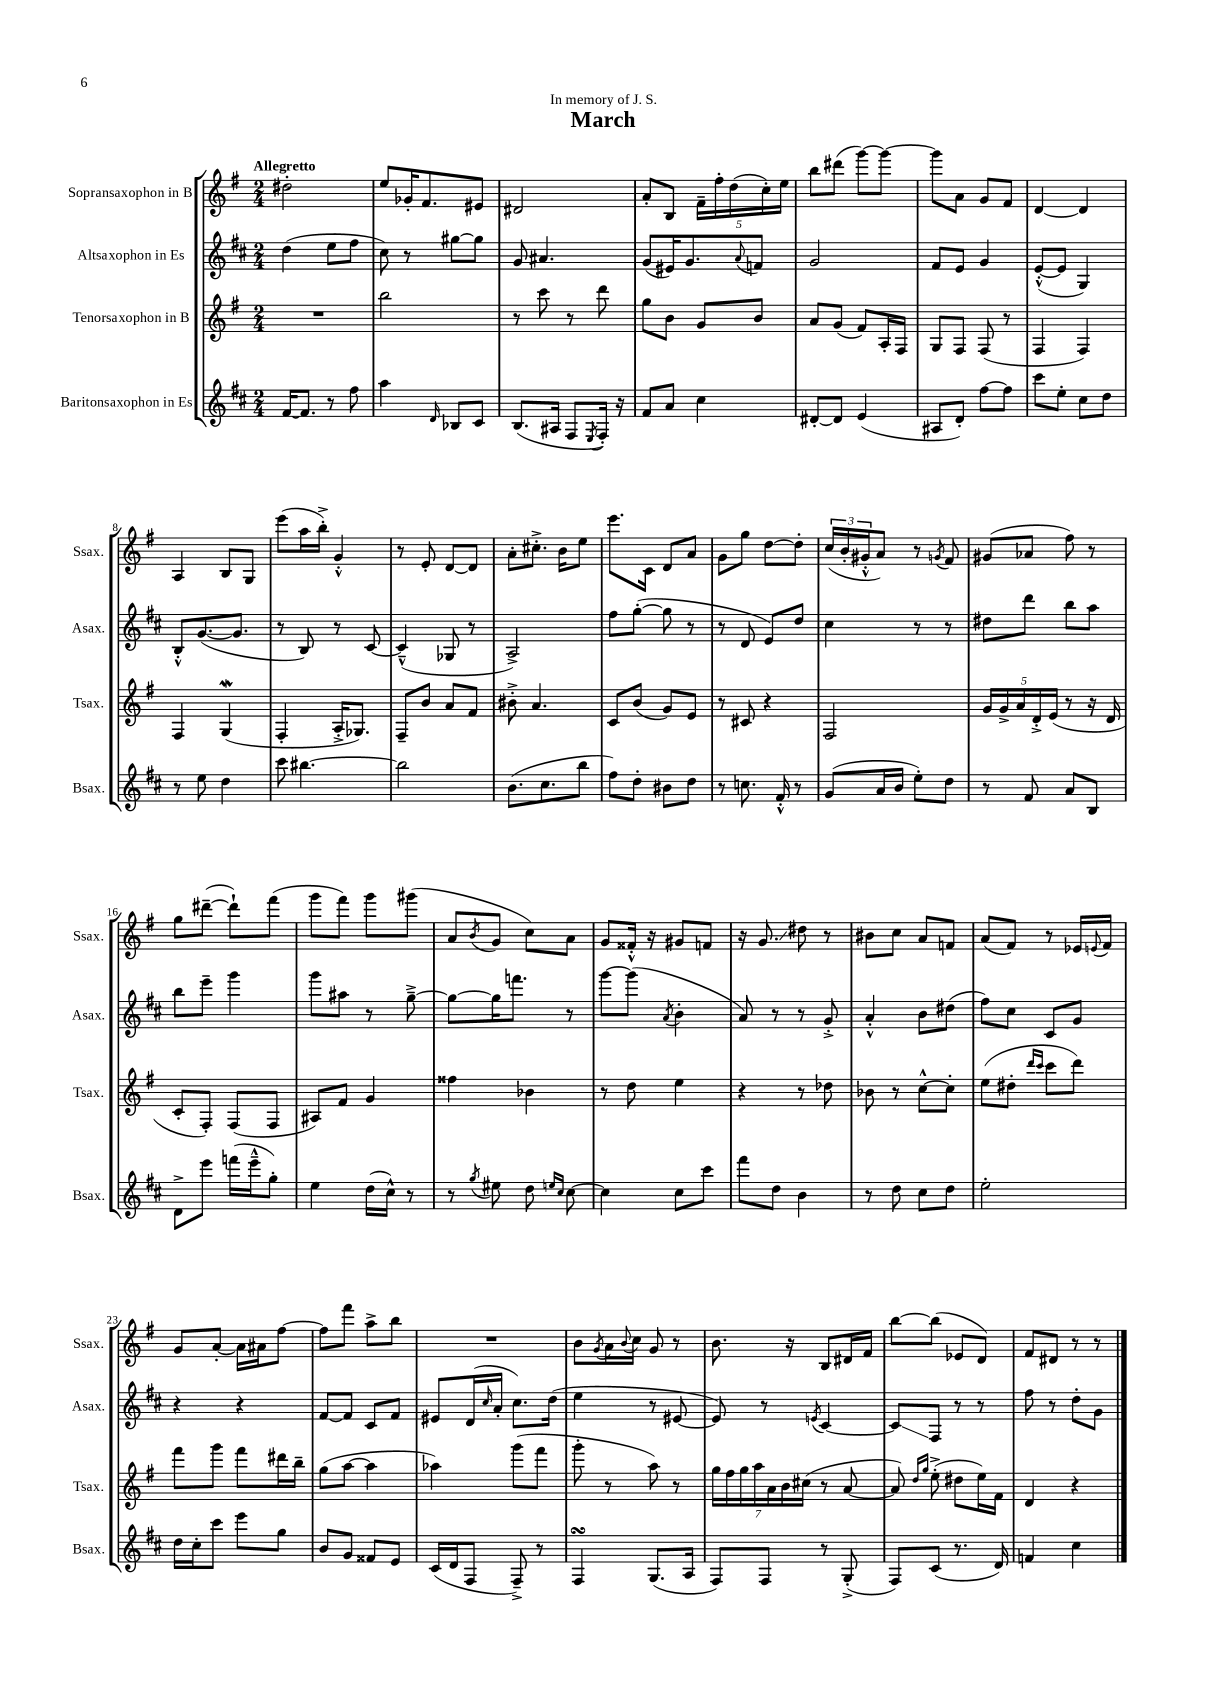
\header { title = "March" dedication = "In memory of J. S." }
<<
\new StaffGroup <<
\new Staff = "s0" \with { instrumentName = "Sopransaxophon in B" shortInstrumentName = "Ssax." } {
    \clef treble \key g \major \numericTimeSignature \time 2/4 \tempo "Allegretto"
    dis''2-. |
    e''8 ges'16-. fis'8. eis'8 |
    dis'2 |
    a'8-. b8 \tuplet 5/4 { fis'16-- fis''16-. d''16( c''16-.) e''16 } |
    b''8 dis'''8( g'''8~) g'''8~ |
    g'''8 a'8 g'8 fis'8 |
    d'4~ d'4 |
    a4 b8 g8 |
    e'''8( a''16 b''16-.->) g'4-.-^ |
    r8 e'8-. d'8~ d'8 |
    a'8-. cis''8.-.-> b'16 e''8 |
    e'''8. c'16 d'8 a'8 |
    g'8 g''8 d''8~ d''8-. |
    \tuplet 3/2 { c''16( b'16-. gis'16-.-^ } a'8) r8 \acciaccatura { g'8 } fis'8 |
    gis'8( aes'8 fis''8) r8 |
    g''8 dis'''8~--( dis'''8-!) fis'''8( |
    g'''8 fis'''8) g'''8 gis'''8( |
    a'8 \acciaccatura { b'8 } g'8 c''8) a'8 |
    g'8 fisis'16-.-^ r16 gis'8 f'8 |
    r16 g'8.\glissando dis''8 r8 |
    bis'8 c''8 a'8 f'8 |
    a'8( fis'8) r8 ees'16 \appoggiatura { e'8 } fis'16 |
    g'8 a'8~-. a'16 ais'16 fis''8~ |
    fis''8 fis'''8 a''8-> b''8 |
    R2 |
    b'8 \acciaccatura { g'8 } a'16 \appoggiatura { b'8 } c''16 g'8 r8 |
    b'8. r16 b8 dis'16 fis'16 |
    b''8~ b''8( ees'8 d'8) |
    fis'8 dis'8 r8 r8 \bar "|." |
}
\new Staff = "s1" \with { instrumentName = "Altsaxophon in Es" shortInstrumentName = "Asax." } {
    \clef treble \key d \major \numericTimeSignature \time 2/4
    d''4( e''8 fis''8 |
    cis''8) r8 gis''8~ gis''8 |
    g'8 ais'4. |
    g'8( eis'16) g'8. \appoggiatura { a'8 } f'8 |
    g'2 |
    fis'8 e'8 g'4 |
    e'8~-.-^( e'8 g4) |
    b8-.-^ g'8.~( g'8. |
    r8 b8) r8 cis'8~ |
    cis'4---^( ges8 r8 |
    a2->) |
    fis''8 g''8~-.( g''8 r8 |
    r8 d'8 e'8) d''8 |
    cis''4 r8 r8 |
    dis''8 d'''8 b''8 a''8 |
    b''8 e'''8-- g'''4 |
    g'''8 ais''8 r8 g''8~---> |
    g''8~ g''16 f'''8. r8 |
    g'''8~ g'''8( \acciaccatura { a'8 } b'4-. |
    a'8) r8 r8 g'8-.-> |
    a'4-.-^ b'8 dis''8( |
    fis''8) cis''8 cis'8 g'8 |
    r4 r4 |
    fis'8~ fis'8 cis'8 fis'8 |
    eis'8 d'16( \grace { cis''16 } a'16-. cis''8.) d''16( |
    e''4 r8 eis'8~ |
    eis'8) r8 \acciaccatura { e'8 } cis'4~ |
    cis'8\glissando fis8 r8 r8 |
    fis''8 r8 d''8-. g'8 \bar "|." |
}
\new Staff = "s2" \with { instrumentName = "Tenorsaxophon in B" shortInstrumentName = "Tsax." } {
    \clef treble \key g \major \numericTimeSignature \time 2/4
    R2 |
    b''2 |
    r8 c'''8 r8 d'''8 |
    g''8 b'8 g'8 b'8 |
    a'8 g'8( fis'8) a16-. fis16 |
    g8 fis8 fis8( r8 |
    fis4 fis4) |
    fis4 g4\mordent( |
    fis4-. a16-.-> ges8.) |
    fis8-- b'8 a'8 fis'8 |
    bis'8-.-> a'4. |
    c'8 b'8( g'8) e'8 |
    r8 cis'8 r4 |
    fis2 |
    \tuplet 5/4 { g'16 g'16-> a'16 d'16-.-> e'16( } r8 r16 d'16 |
    c'8-. fis8-.) fis8( fis8 |
    ais8) fis'8 g'4 |
    fisis''4 bes'4 |
    r8 d''8 e''4 |
    r4 r8 des''8 |
    bes'8 r8 c''8~-^ c''8-. |
    e''8( dis''8-. \grace { d'''16 c'''16 } c'''8 d'''8) |
    fis'''8 g'''8 fis'''8 dis'''16 b''16-- |
    g''8( a''8~ a''4 |
    aes''4) g'''8( fis'''8 |
    g'''8-. r8 a''8) r8 |
    \tuplet 7/4 { g''16 fis''16 g''16 a''16 a'16 b'16 cis''16( } r8 a'8~ |
    a'8) \grace { d''16 g''16 } e''8-.->( dis''8 e''16) fis'16 |
    d'4 r4 \bar "|." |
}
\new Staff = "s3" \with { instrumentName = "Baritonsaxophon in Es" shortInstrumentName = "Bsax." } {
    \clef treble \key d \major \numericTimeSignature \time 2/4
    fis'16~ fis'8. r8 fis''8 |
    a''4 \grace { d'16 } bes8 cis'8 |
    b8.( ais16 fis8 \acciaccatura { e8 } fis16-.) r16 |
    fis'8 a'8 cis''4 |
    dis'8~-. dis'8 e'4( |
    ais8 d'8-.) fis''8~ fis''8 |
    cis'''8 e''8-. cis''8 d''8 |
    r8 e''8 d''4 |
    cis'''8 bis''4.~ |
    bis''2 |
    b'8.( cis''8. b''8 |
    fis''8) d''8-. bis'8 d''8 |
    r8 c''8. fis'16-.-^ r8 |
    g'8( a'16 b'16 e''8-.) d''8 |
    r8 fis'8 a'8 b8 |
    d'8-> e'''8 f'''16( e'''16---^ g''8-.) |
    e''4 d''16( cis''16-^) r8 |
    r8 \acciaccatura { g''8 } eis''8 d''8 \grace { e''16 cis''16 } cis''8~ |
    cis''4 cis''8 cis'''8 |
    fis'''8 d''8 b'4 |
    r8 d''8 cis''8 d''8 |
    e''2-. |
    d''16 cis''16-. cis'''8 e'''8 g''8 |
    b'8 g'8 fisis'8 e'8 |
    cis'16( d'16 fis8 fis8--->) r8 |
    fis4\turn g8.( a16 |
    fis8) fis8 r8 g8-.->( |
    fis8) cis'8( r8. d'16) |
    f'4 cis''4 \bar "|." |
}
>>
>>
